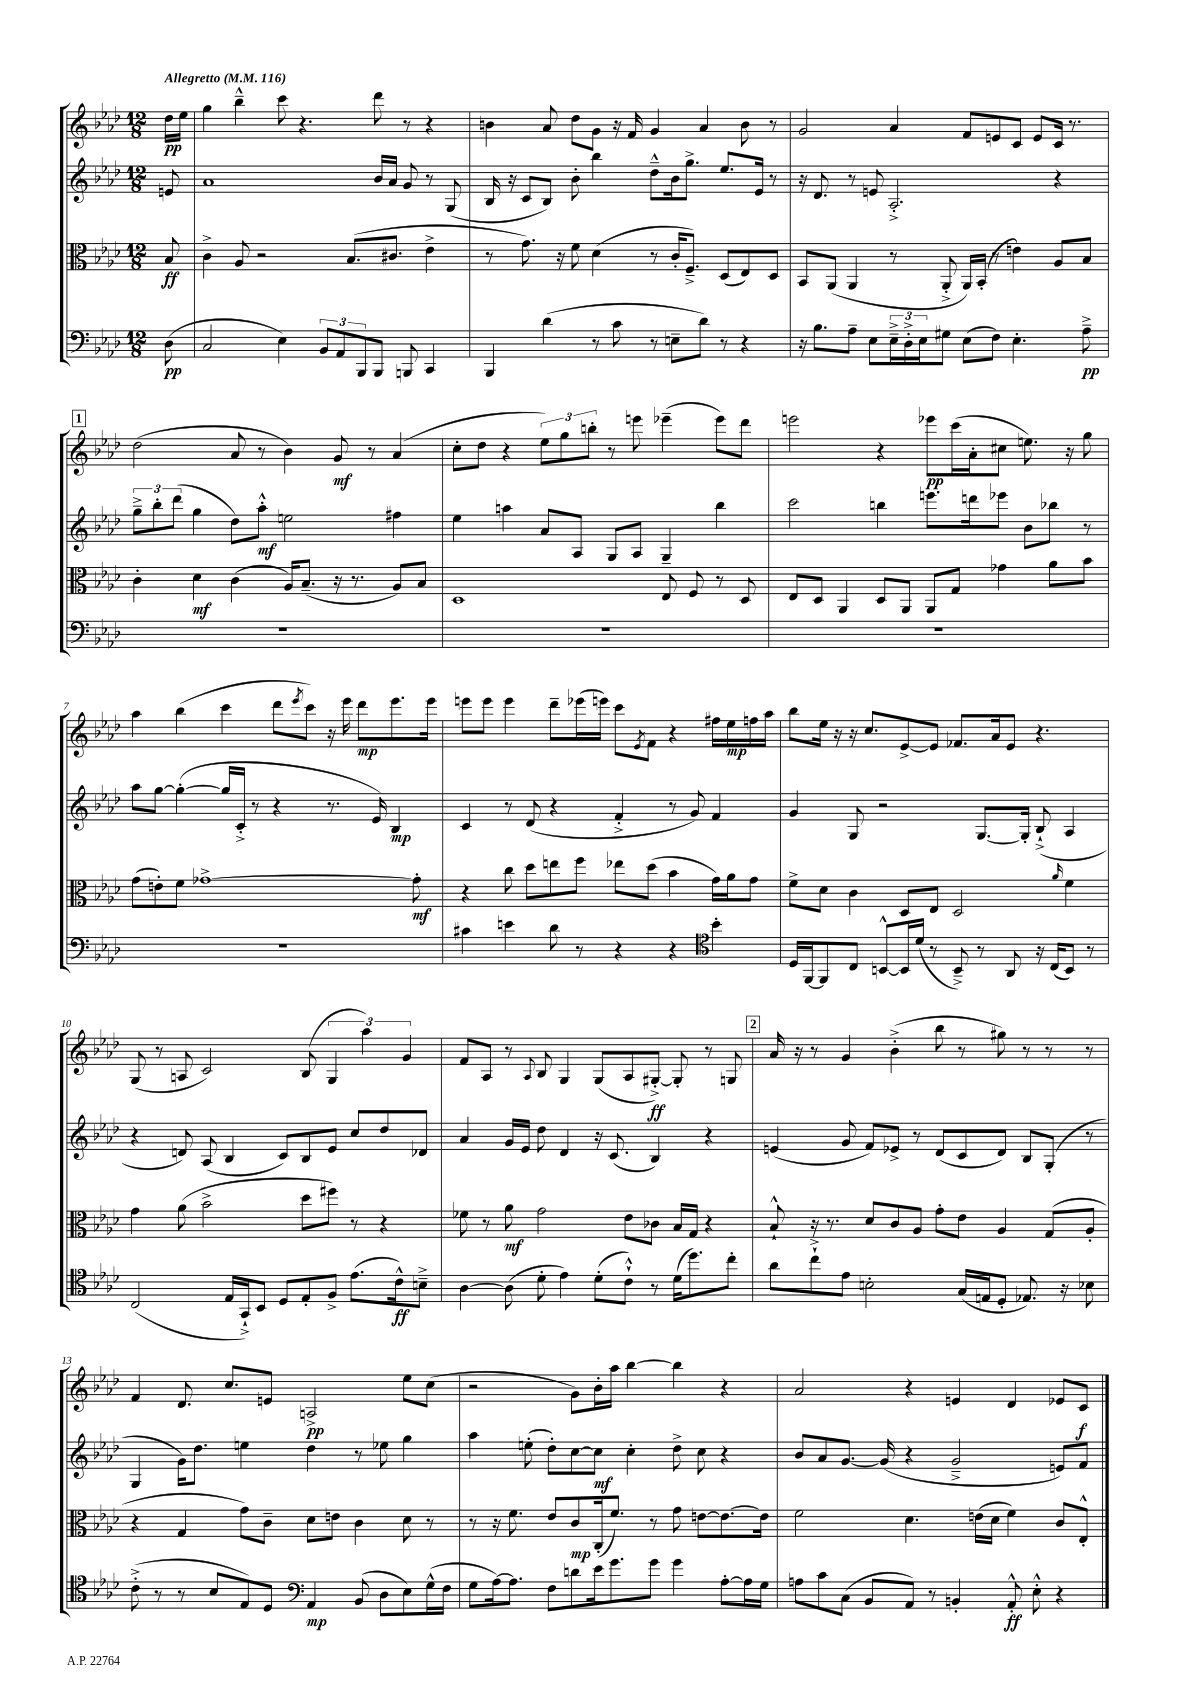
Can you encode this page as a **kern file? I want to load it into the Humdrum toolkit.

**kern	**dynam	**kern	**dynam	**kern	**dynam	**kern	**dynam
*part4	*part4	*part3	*part3	*part2	*part2	*part1	*part1
*staff4	*staff4	*staff3	*staff3	*staff2	*staff2	*staff1	*staff1
*clefF4	*	*clefC3	*	*clefG2	*	*clefG2	*
*k[b-e-a-d-]	*	*k[b-e-a-d-]	*	*k[b-e-a-d-]	*	*k[b-e-a-d-]	*
*M12/8	*	*M12/8	*	*M12/8	*	*M12/8	*
*MM116	*	*MM116	*	*MM116	*	*MM116	*
=	=	=	=	=	=	=	=
!	!	!	!	!	!	!LO:TX:a:B:t=Allegretto	!
(8D-\	pp	8B-/	ff	8en/	.	16dd-\LL	pp
.	.	.	.	.	.	16ee-\JJ	.
=1	=1	=1	=1	=1	=1	=1	=1
2C/	.	4c^\	.	1a-	.	4gg\	.
.	.	8A-/	.	.	.	4bb-~^^\	.
.	.	2r	.	.	.	.	.
4E-\)	.	.	.	.	.	8ccc\	.
.	.	.	.	.	.	4.r	.
12BB-/L	.	.	.	.	.	.	.
12AA-/	.	.	.	.	.	.	.
.	.	(8.B-/L	.	.	.	.	.
12BBB-/	.	.	.	.	.	.	.
8BBB-/J	.	.	.	16b-/LL	.	8ddd-\	.
.	.	8.c#X/J	.	16a-/JJ	.	.	.
8BBBn/	.	.	.	8g/	.	8r	.
4CC/	.	4e-^\	.	8r	.	4r	.
.	.	.	.	(8G/	.	.	.
=2	=2	=2	=2	=2	=2	=2	=2
4BBB-/	.	8r	.	16B-/	.	4bn\	.
.	.	.	.	16r	.	.	.
.	.	8.g\)	.	8c/L	.	.	.
(4d-\	.	.	.	8B-/J)	.	8a-/	.
.	.	16r	.	.	.	.	.
.	.	8f\	.	8b-'\	.	8dd-\L	.
8r	.	(4d-\	.	4bb-\	.	8g\J	.
8c\	.	.	.	.	.	16r	.
.	.	.	.	.	.	16f/	.
8r	.	8r	.	8dd-~^^\L	.	4g/	.
8En~\L	.	16c'/KL	.	16b-\k	.	.	.
.	.	8.F~^/J)	.	8.gg^\J	.	.	.
8d-\J)	.	.	.	.	.	4a-/	.
8r	.	(8D-/L	.	8.ee-/L	.	.	.
4r	.	8E-/)	.	.	.	8b\	.
.	.	.	.	16e-/Jk	.	.	.
.	.	8D-/J	.	8r	.	8r	.
=3	=3	=3	=3	=3	=3	=3	=3
16r	.	8BB-/L	.	16r	.	2g/	.
8.B-\L	.	.	.	8.d-/	.	.	.
.	.	(8AA-/J	.	.	.	.	.
8A-~\J	.	4AA-/	.	8r	.	.	.
8E-\L	.	.	.	8en/	.	.	.
24E-~^\L	.	8r	.	2.A-'^/	.	4a-/	.
24D-'^\	.	.	.	.	.	.	.
24E-\J	.	.	.	.	.	.	.
8G#X\J	.	8AA-'^/	.	.	.	.	.
(8E-\L	.	16AA-/LL)	.	.	.	8f/L	.
.	.	(16BB-'/JJ	.	.	.	.	.
8F\J)	.	8r	.	.	.	8en/	.
4.E-'\	.	4en\)	.	.	.	8c/J	.
.	.	.	.	.	.	8e/L	.
.	.	8A-/L	.	4r	.	16c/Jk	.
.	.	.	.	.	.	8.r	.
8A-~^\	pp	8B-/J	.	.	.	.	.
!!LO:LB:g=z
!!LO:REH:place=s1:t=1
=4	=4	=4	=4	=4	=4	=4	=4
1.r	.	4c'\	.	12gg~^\L	.	(2dd-\	.
.	.	.	.	12bb-'\	.	.	.
.	.	.	.	(12ddd-\J	.	.	.
.	.	4d-\	mf	4gg\	.	.	.
.	.	(4c\	.	8dd-\L)	.	8a-/	.
.	.	.	.	8aa-'^^\J	mf	8r	.
.	.	16A-/KL)	.	2een\	.	4b-\)	.
.	.	(8.B-~/J	.	.	.	.	.
.	.	16r	.	.	.	8g/	mf
.	.	8.r	.	.	.	.	.
.	.	.	.	.	.	8r	.
.	.	8A-/L)	.	4ff#X\	.	(4a-/	.
.	.	8B-/J	.	.	.	.	.
=5	=5	=5	=5	=5	=5	=5	=5
1.r	.	1D-	.	4ee-\	.	8cc'\L	.
.	.	.	.	.	.	8dd-\J	.
.	.	.	.	4aan\	.	4r	.
.	.	.	.	8a-/L	.	12ee-\L)	.
.	.	.	.	.	.	12gg\	.
.	.	.	.	8A-/J	.	.	.
.	.	.	.	.	.	12bbn'\J	.
.	.	.	.	8G/L	.	8r	.
.	.	.	.	8A-/J	.	8eeen\	.
.	.	8E-/	.	4G~/	.	(4eee-X~\	.
.	.	8F/	.	.	.	.	.
.	.	8r	.	4bb-\	.	8eee-\L)	.
.	.	8D-/	.	.	.	8ddd-\J	.
=6	=6	=6	=6	=6	=6	=6	=6
1.r	.	8E-/L	.	2ccc\	.	2eeen\	.
.	.	8D-/J	.	.	.	.	.
.	.	4AA-/	.	.	.	.	.
.	.	8D-/L	.	4bbn\	.	4r	.
.	.	8AA-/J	.	.	.	.	.
.	.	8AA-/L	.	8.eeen\L	.	8eee-X\L	pp
.	.	8G/J	.	.	.	(16ccc\L	.
.	.	.	.	16dddn\k	.	16a-'\J	.
.	.	4g-X\	.	8eee-X\J	.	8cc#X\J	.
.	.	.	.	8b-\L	.	8.een\)	.
.	.	8a-\L	.	8bb-X\J	.	.	.
.	.	.	.	.	.	16r	.
.	.	8b-\J	.	8r	.	8gg\	.
!!LO:LB:g=z
=7	=7	=7	=7	=7	=7	=7	=7
1.r	.	(8g\L	.	8aa-\L	.	4aa-\	.
.	.	8en'\)	.	[8gg\J	.	.	.
.	.	8f\J	.	(4gg'\_	.	(4bb-\	.
.	.	[1g-X^	.	.	.	.	.
.	.	.	.	16gg/LL]	.	4ccc\	.
.	.	.	.	16c'^/JJ	.	.	.
.	.	.	.	8r	.	.	.
.	.	.	.	4r	.	8ddd-\L	.
.	.	.	.	.	.	8qeee-/	.
.	.	.	.	.	.	8ccc\J)	.
.	.	.	.	8.r	.	16r	.
.	.	.	.	.	.	16eee-\	.
.	.	.	.	.	.	8ddd-\L	mp
.	.	.	.	16e-/)	.	.	.
.	.	.	.	4B-/	mp	8.eee-\	.
.	.	8g-'\]	mf	.	.	.	.
.	.	.	.	.	.	16eee-\Jk	.
=8	=8	=8	=8	=8	=8	=8	=8
4c#X\	.	4r	.	4c/	.	8eeen\L	.
.	.	.	.	.	.	8eee\J	.
4en\	.	8cc\	.	8r	.	4eee\	.
.	.	8dd-\L	.	(8d-/	.	.	.
8d-\	.	8een\	.	4r	.	8ddd-~\L	.
8r	.	8ff\J	.	.	.	(16eee-X\L	.
.	.	.	.	.	.	16eeen\JJ)	.
4r	.	8ee-X\L	.	4f'^/	.	8ccc\L	.
.	.	.	.	.	.	8qe-/	.
.	.	(8dd-\J	.	.	.	8f\J	.
4r	.	4b-\	.	8r	.	4r	.
.	.	.	.	8g/)	.	.	.
*clefC4	*	*	*	*	*	*	*
4b-'\	.	16g\LL)	.	4f/	.	16ff#X\LL	.
.	.	16a-\J	.	.	.	16ee-\	mp
.	.	8g\J	.	.	.	16ffn\	.
.	.	.	.	.	.	16aa-\JJ	.
=9	=9	=9	=9	=9	=9	=9	=9
16D-/LL	.	8f^\L	.	4g/	.	8bb-\L	.
[16FF/J	.	.	.	.	.	.	.
8FF/]	.	8d-\J	.	.	.	16ee-\Jk	.
.	.	.	.	.	.	16r	.
8C/J	.	4c\	.	8G/	.	16r	.
.	.	.	.	.	.	8.cc/L	.
[8BBn^^/L	.	.	.	2r	.	.	.
16BB/L]	.	8D-/L	.	.	.	[8e-^/	.
(16d-/JJ	.	.	.	.	.	.	.
8r	.	8E-/J	.	.	.	8e-/J]	.
8BB~^/)	.	2D-/	.	.	.	8.f-X/L	.
8r	.	.	.	[8.G/L	.	.	.
.	.	.	.	.	.	16a-/k	.
8AA-/	.	.	.	.	.	8e-/J	.
.	.	.	.	16G'/Jk]	.	.	.
16r	.	.	.	(8B-`^/	.	4.r	.
(16C/KL	.	.	.	.	.	.	.
.	.	16qqa-/	.	.	.	.	.
8BB/J)	.	4f\	.	4A-/	.	.	.
8r	.	.	.	.	.	.	.
!!LO:LB:g=z
=10	=10	=10	=10	=10	=10	=10	=10
(2C/	.	4g\	.	4r	.	(8G/	.
.	.	.	.	.	.	8r	.
.	.	(8a-\	.	8dn/)	.	8An/	.
.	.	2b-^\	.	(8A-/	.	2c/)	.
16E-/LL	.	.	.	4B-/	.	.	.
16GG`^/J)	.	.	.	.	.	.	.
8BB-/J	.	.	.	.	.	.	.
8D-/L	.	.	.	8c/L)	.	.	.
8E-'/	.	8dd-\L	.	8B-/	.	(8B-/	.
8F^/J	.	8ff#X\J)	.	8e-/J	.	6G/	.
(8.e-\L	.	8r	.	8cc/L	.	.	.
.	.	.	.	.	.	6aa-\)	.
.	.	4r	.	8dd-/	.	.	.
16c^^\k)	ff	.	.	.	.	.	.
.	.	.	.	.	.	6g/	.
8Bn~^\J	.	.	.	8d-X/J	.	.	.
=11	=11	=11	=11	=11	=11	=11	=11
[4A-\	.	8f-X\	.	4a-/	.	8f/L	.
.	.	8r	.	.	.	8A-/J	.
(8A-\]	.	8a-\	mf	16g/LL	.	8r	.
.	.	.	.	16e-/JJ	.	.	.
.	.	.	.	.	.	8qqA-/	.
8d-'\	.	2g\	.	8dd-\	.	8B-/	.
4e-\)	.	.	.	4d-/	.	4G/	.
(8d-'\L	.	.	.	16r	.	(8G/L	.
.	.	.	.	(8.c/	.	.	.
8c`^^\J)	.	8e-\L	.	.	.	8A-/	.
8r	.	8c-X\J	.	4B-/)	.	[8G#X'^/J)	ff
(16d-\KL	.	16B-/LL	.	.	.	8G#'/]	.
8.dd-\)	.	16G/JJ	.	.	.	.	.
.	.	4r	.	4r	.	8r	.
8cc'\J	.	.	.	.	.	8Gn/	.
!!LO:REH:place=s1:t=2
=12	=12	=12	=12	=12	=12	=12	=12
8a-\L	.	8B-`^^/	.	(4en/	.	16a-/	.
.	.	.	.	.	.	16r	.
8cc`^\	.	16r	.	.	.	8r	.
.	.	8.r	.	.	.	.	.
8e-\J	.	.	.	8g/	.	4g/	.
2Bn'\	.	8d-/L	.	8f/L)	.	.	.
.	.	8c/	.	8e-X^/J	.	(4b-'^\	.
.	.	8A-/J	.	8r	.	.	.
.	.	8g'\L	.	(8d-/L	.	8bb-\	.
(16G/LL	.	8e-\J	.	8c/	.	8r	.
16En/J	.	.	.	.	.	.	.
8D-'/J	.	4A-/	.	8d-/J)	.	8gg#X\)	.
8.E-X/)	.	.	.	8B-/L	.	8r	.
.	.	(8G/L	.	(8G'/J	.	8r	.
16r	.	.	.	.	.	.	.
8B-X\	.	8A-'/J	.	8r	.	8r	.
!!LO:LB:g=z
=13	=13	=13	=13	=13	=13	=13	=13
(8c'^\	.	4r	.	4G/	.	4f/	.
8r	.	.	.	.	.	.	.
8r	.	4G/	.	16g\KL)	.	8.d-/	.
.	.	.	.	8.dd-\J	.	.	.
8B-/L	.	.	.	.	.	.	.
.	.	.	.	.	.	8.cc/L	.
8E-/)	.	8g\L)	.	4een\	.	.	.
8D-/J	.	8c~\J	.	.	.	8en/J	.
*clefF4	*	*	*	*	*	*	*
4AA-/	mp	8d-\L	.	4dd-\	.	2An^/	pp
.	.	8en\J	.	.	.	.	.
(8BB-/	.	4c\	.	8r	.	.	.
8D-\L	.	.	.	8ee-X\	.	.	.
8E-\)	.	8d-\	.	4gg\	.	8ee-\L	.
(16G^^\L	.	8r	.	.	.	(8cc\J	.
16F\JJ	.	.	.	.	.	.	.
=14	=14	=14	=14	=14	=14	=14	=14
8G\L	.	8r	.	4aa-\	.	2r	.
[16A-\k)	.	16r	.	.	.	.	.
8.A-\J]	.	8.f\	.	.	.	.	.
.	.	.	.	(8een'\	.	.	.
8F\L	.	8e-/L	.	8dd-'\L)	.	.	.
8dn\	.	8c/	mp	[8cc\	.	8g\L)	.
16e-\k	.	(16C'/k	.	8cc\J]	mf	16b-'\L	.
8.g\	.	8.f/J)	.	.	.	16aa-\JJ	.
.	.	.	.	4cc'\	.	[4bb-\	.
8g\J	.	8r	.	.	.	.	.
4g\	.	8g\	.	8dd-^\	.	4bb-\]	.
.	.	[8en\L	.	8cc\	.	.	.
[8A-'\L	.	8.e\_	.	4r	.	4r	.
16A-\L]	.	.	.	.	.	.	.
16G\JJ	.	16e\Jk]	.	.	.	.	.
=15	=15	=15	=15	=15	=15	=15	=15
8An\L	.	2f\	.	8b-/L	.	2a-/	.
8c\	.	.	.	8a-/	.	.	.
(8C\J	.	.	.	[8.g/J	.	.	.
8BB-/L	.	.	.	.	.	.	.
.	.	.	.	(16g/]	.	.	.
8AA-/J)	.	4.d-\	.	4r	.	4r	.
8r	.	.	.	.	.	.	.
4BBn'/	.	.	.	2g~^/	.	4en/	.
.	.	(16en\LL	.	.	.	.	.
.	.	16d-\JJ	.	.	.	.	.
8AA-'^^/	ff	4f\)	.	.	.	4d-/	.
8E-'^^\	.	.	.	.	.	.	.
4r	.	8c/L	.	8en/L)	.	8e-X/L	.
.	.	8E-'^^/J	.	8f/J	.	8c/J	f
==	==	==	==	==	==	==	==
*-	*-	*-	*-	*-	*-	*-	*-
